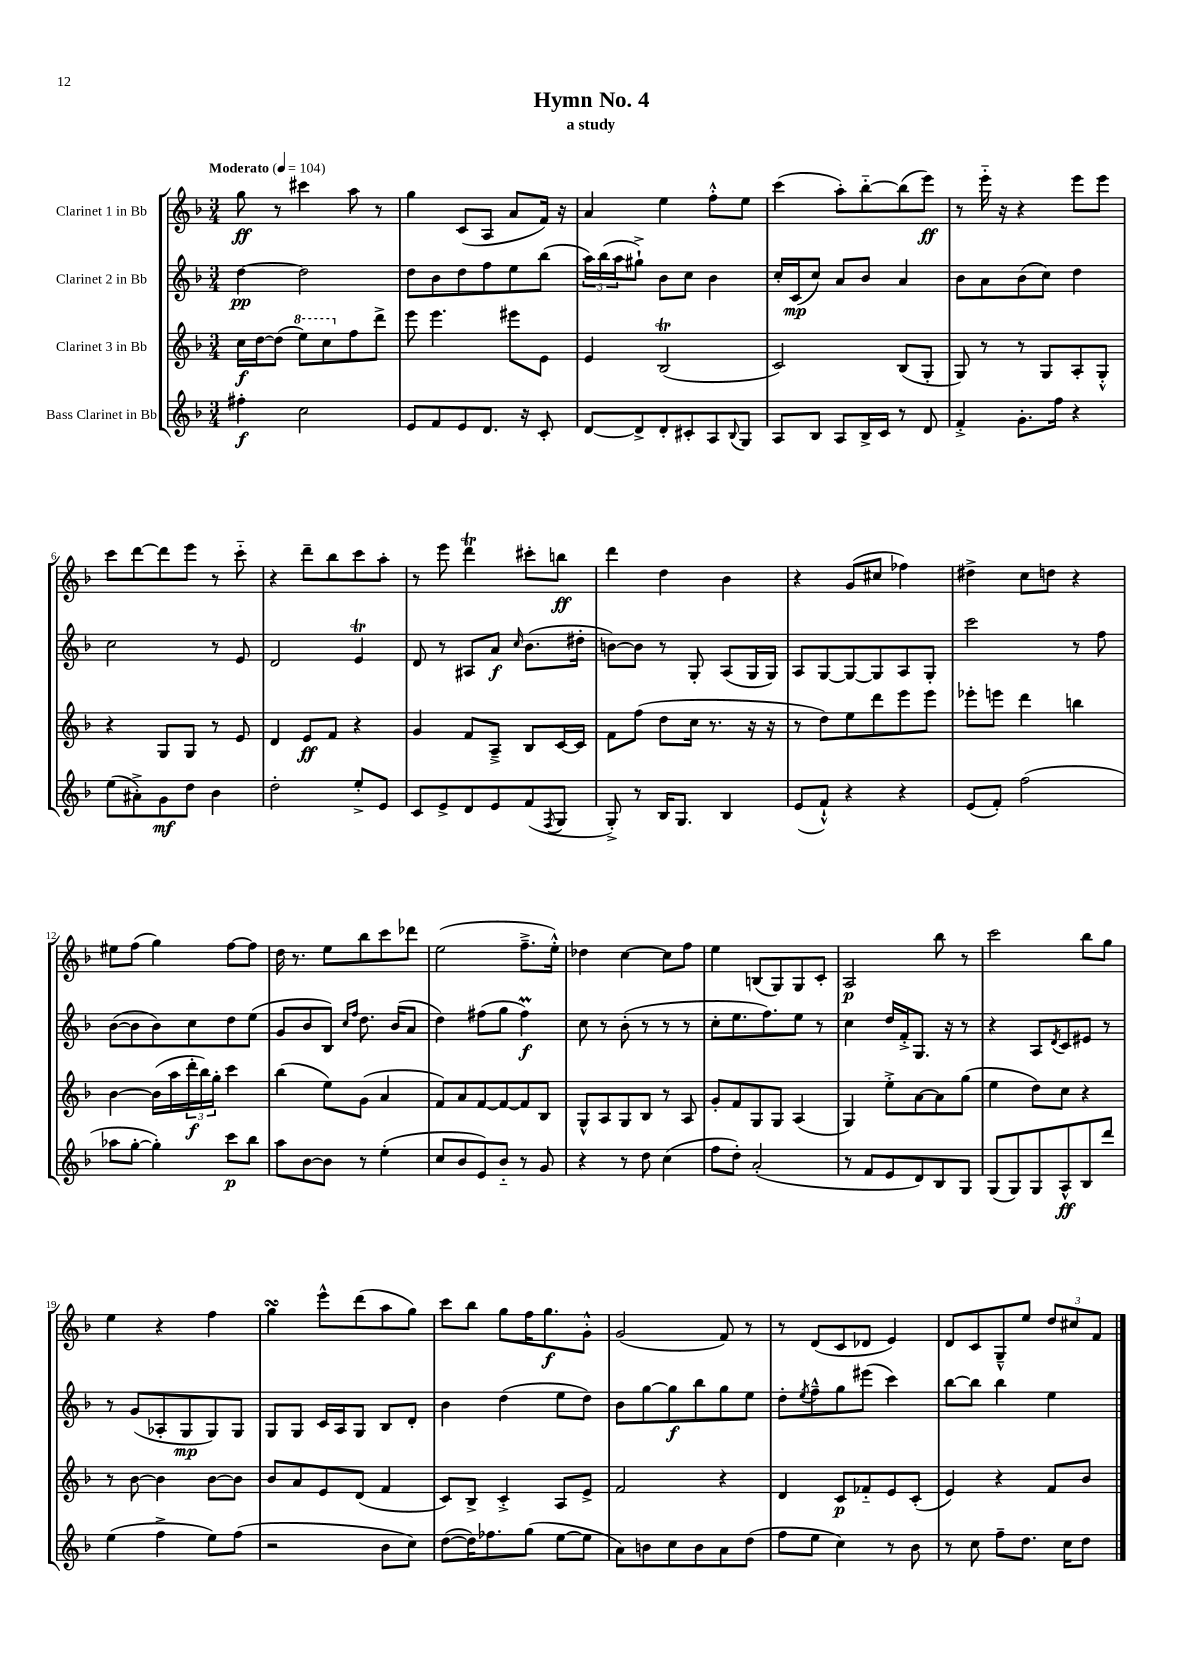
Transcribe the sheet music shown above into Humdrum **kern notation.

**kern	**kern	**kern	**kern
*staff4	*staff3	*staff2	*staff1
*clefG2	*clefG2	*clefG2	*clefG2
*k[b-]	*k[b-]	*k[b-]	*k[b-]
*M3/4	*M3/4	*M3/4	*M3/4
*MM104	*MM104	*MM104	*MM104
4ff#'\	16cc\LL	[4dd\	8gg\
.	[16dd\J	.	.
.	(8dd\]J	.	8r
2cc\	8eee\L)	2dd\]	4ccc#\
.	8ccc\	.	.
.	8ff\	.	8aa\
.	8ddd^\J	.	8r
=	=	=	=
8e/L	8eee\	8dd\L	4gg\
8f/	4.eee\	8b-\	.
8e/	.	8dd\	(8c/L
8.d/J	.	8ff\	8A/J
.	8eee#\L	8ee\	8a/L
16r	.	.	.
8c'/	8e\J	(8bb-\J	16f/Jk)
.	.	.	16r
=	=	=	=
[8d/L	4e/	24aa\LL)	4a/
.	.	(24bb-\	.
.	.	24aa\J	.
8d^/]	.	8gg#`^\J)	.
8d'/	(2B-/	8b-\L	4ee\
8c#'/	.	8cc\J	.
8A/	.	4b-\	8ff'^^\L
8qqB-/	.	.	.
8G/J	.	.	8ee\J
=	=	=	=
8A/L	2c/)	16cc'/LL	(4ccc\
.	.	(16c/J	.
8B-/J	.	8cc/J)	.
8A/L	.	8a/L	8aa'\L)
16B-^/L	.	8b-/J	[8bb-'~\
16c/JJ	.	.	.
8r	(8B-/L	4a/	(8bb-\]
8d/	8G'/J	.	8eee\J)
=	=	=	=
4f'^/	8G/)	8b-\L	8r
.	8r	8a\	16eee'~\
.	.	.	16r
8.g'\L	8r	(8b-\	4r
.	8G/L	8cc\J)	.
16ff\Jk	.	.	.
4r	8A'/	4dd\	8eee\L
.	8G'^^/J	.	8eee\J
=	=	=	=
(8ee\L	4r	2cc\	8ccc\L
8a#'^\)	.	.	[8ddd\
8g\	8G/L	.	8ddd\]
8dd\J	8G/J	.	8eee\J
4b-\	8r	8r	8r
.	8e/	8e/	8ccc'~\
=	=	=	=
2dd'\	4d/	2d/	4r
.	8e/L	.	8ddd~\L
.	8f/J	.	8bb-\
8ee'^/L	4r	4e/	8ccc\
8e/J	.	.	8aa'\J
=	=	=	=
8c/L	4g/	8d/	8r
8e^/	.	8r	8eee\
8d/	8f/L	8A#/L	4ddd\
8e/	8A~^/J	8a/J	.
.	.	16qqcc/	.
(8f/	8B-/L	(8.b-\L	8ccc#'\L
8qF/	.	.	.
8G/J	[16c/L	.	8bb\J
.	16c/]JJ	16dd#'\Jk	.
=	=	=	=
8G'^/)	8f\L	[8b\L)	4ddd\
8r	(8ff\J	8b\]J	.
16B-/LK	8dd\L	8r	4dd\
8.G/J	.	.	.
.	16cc\Jk	8G'/	.
.	8.r	.	.
4B-/	.	(8A/L	4b-\
.	16r	16G/L	.
.	16r	16G/JJ)	.
=	=	=	=
(8e/L	8r	8A/L	4r
8f`^^/J)	8dd\L)	[8G/	.
4r	8ee\	8G/_	(8g/L
.	8ddd\	8G/]	8cc#/J
4r	8eee\	8A/	4ff-\)
.	8eee\J	8G'/J	.
=	=	=	=
(8e/L	8eee-'\L	2ccc\	4dd#^\
8f'/J)	8eee\J	.	.
(2ff\	4ddd\	.	8cc\L
.	.	.	8dd\J
.	4bb\	8r	4r
.	.	8ff\	.
=	=	=	=
8aa-\L	[4b-\	([8b-\L	8ee#\L
[8gg'\J	.	8b-\]	(8ff\J
4gg'\])	(16b-\]LL	8b-\)	4gg\)
.	16aa\	.	.
.	24ddd'\	8cc\	.
.	24bb-\)	.	.
.	24gg'\JJ	.	.
8ccc\L	4ccc\	8dd\	[8ff\L
8bb-\J	.	(8ee\J	8ff\]J
=	=	=	=
8aa\L	(4bb-\	8g/L	16dd\
.	.	.	8.r
[8b-\	.	8b-/	.
8b-\]J	8ee\L)	8B-/J)	8ee\L
.	.	16qqcc/LL	.
.	.	16qqff/JJ	.
8r	(8g\J	8.dd\	8bb-\
(4ee'\	4a/	.	8ccc\
.	.	(16b-/LK	.
.	.	8a/J	8ddd-\J
=	=	=	=
8cc/L	8f/L)	4dd\)	(2ee\
8b-/	8a/	.	.
8e/)	[8f/	(8ff#\L	.
8b-'~/J	8f/_	8gg\J	.
8r	8f/]	4ff#\)	8.ff~^\L
8g/	8B-/J	.	.
.	.	.	16ee'^^\Jk)
=	=	=	=
4r	8G^^/L	8cc\	4dd-\
.	8A/	8r	.
8r	8G/	(8b-'\	[4cc\
8dd\	8B-/J	8r	.
(4cc\	8r	8r	8cc\]L
.	8A/	8r	8ff\J
=	=	=	=
8ff\L	8g'/L	8cc'\L	4ee\
8dd'\J)	8f/	8.ee\	.
(2a'/	8G/	.	(8B/L
.	.	8.ff\)	.
.	8G/J	.	8G/)
.	(4A/	8ee\J	8G/
.	.	8r	8c'/J
=	=	=	=
8r	4G/)	4cc\	2A/
8f/L	.	.	.
8e/	8ee'^\L	16dd/LL	.
.	.	16f'^/J	.
8d/)	[8a\	8.G/J	.
8B-/	8a\]	.	8bb-\
.	.	16r	.
8G/J	(8gg\J	8r	8r
=	=	=	=
(8G/L	4ee\	4r	2ccc\
8G/)	.	.	.
8G/	8dd\L)	8A/L	.
.	.	8qd/	.
8A^^/	8cc\J	8c/	.
8B-/	4r	8e#/J	8bb-\L
8ddd/J	.	8r	8gg\J
=	=	=	=
(4ee\	8r	8r	4ee\
.	[8b-\	(8g/L	.
4ff^\	4b-\]	8A-'/	4r
.	.	8G/	.
8ee\L)	[8b-\L	8G/)	4ff\
(8ff\J	8b-\]J	8G/J	.
=	=	=	=
2r	8b-/L	8G/L	4gg\
.	8a/	8G/J	.
.	8e/	16c/LL	8eee^^\L
.	.	16A/J	.
.	(8d/J	8G/J	(8ddd\
8b-\L	4f/	8B-/L	8aa\
8cc\J)	.	8d'/J	8gg\J)
=	=	=	=
([8dd\L	8c/L)	4b-\	8ccc\L
16dd\]K)	8B-^/J	.	8bb-\J
8.ff-\	.	.	.
.	4c'^/	(4dd\	8gg\L
(8gg\J	.	.	16ff\K
.	.	.	8.gg\
[8ee\L	8A/L	8ee\L	.
8ee\]J	8e^/J	8dd\J)	8g'^^\J
=	=	=	=
8a\L)	2f/	8b-\L	(2g/
8b\	.	[8gg\	.
8cc\	.	8gg\]	.
8b\	.	8bb-\	.
8a\	4r	8gg\	8f/)
(8dd\J	.	8ee\J	8r
=	=	=	=
8ff\L	4d/	8dd'\L	8r
.	.	8qee/	.
8ee\J	.	8ff~^^\	(8d/L
4cc\)	8c/L	8gg\	8c/
.	8f-'~/	(8eee#\J	8d-/J
8r	8e/	4ccc\)	4e/)
8b-\	(8c'/J	.	.
=	=	=	=
8r	4e/)	[8bb-\L	8d/L
8cc\	.	8bb-\]J	8c/
8ff~\L	4r	4bb-\	8G~^^/
8.dd\J	.	.	8ee/J
.	8f/L	4ee\	12dd/L
16cc\LK	.	.	.
.	.	.	12cc#/
8dd\J	8b-/J	.	.
.	.	.	12f/J
==	==	==	==
*-	*-	*-	*-
